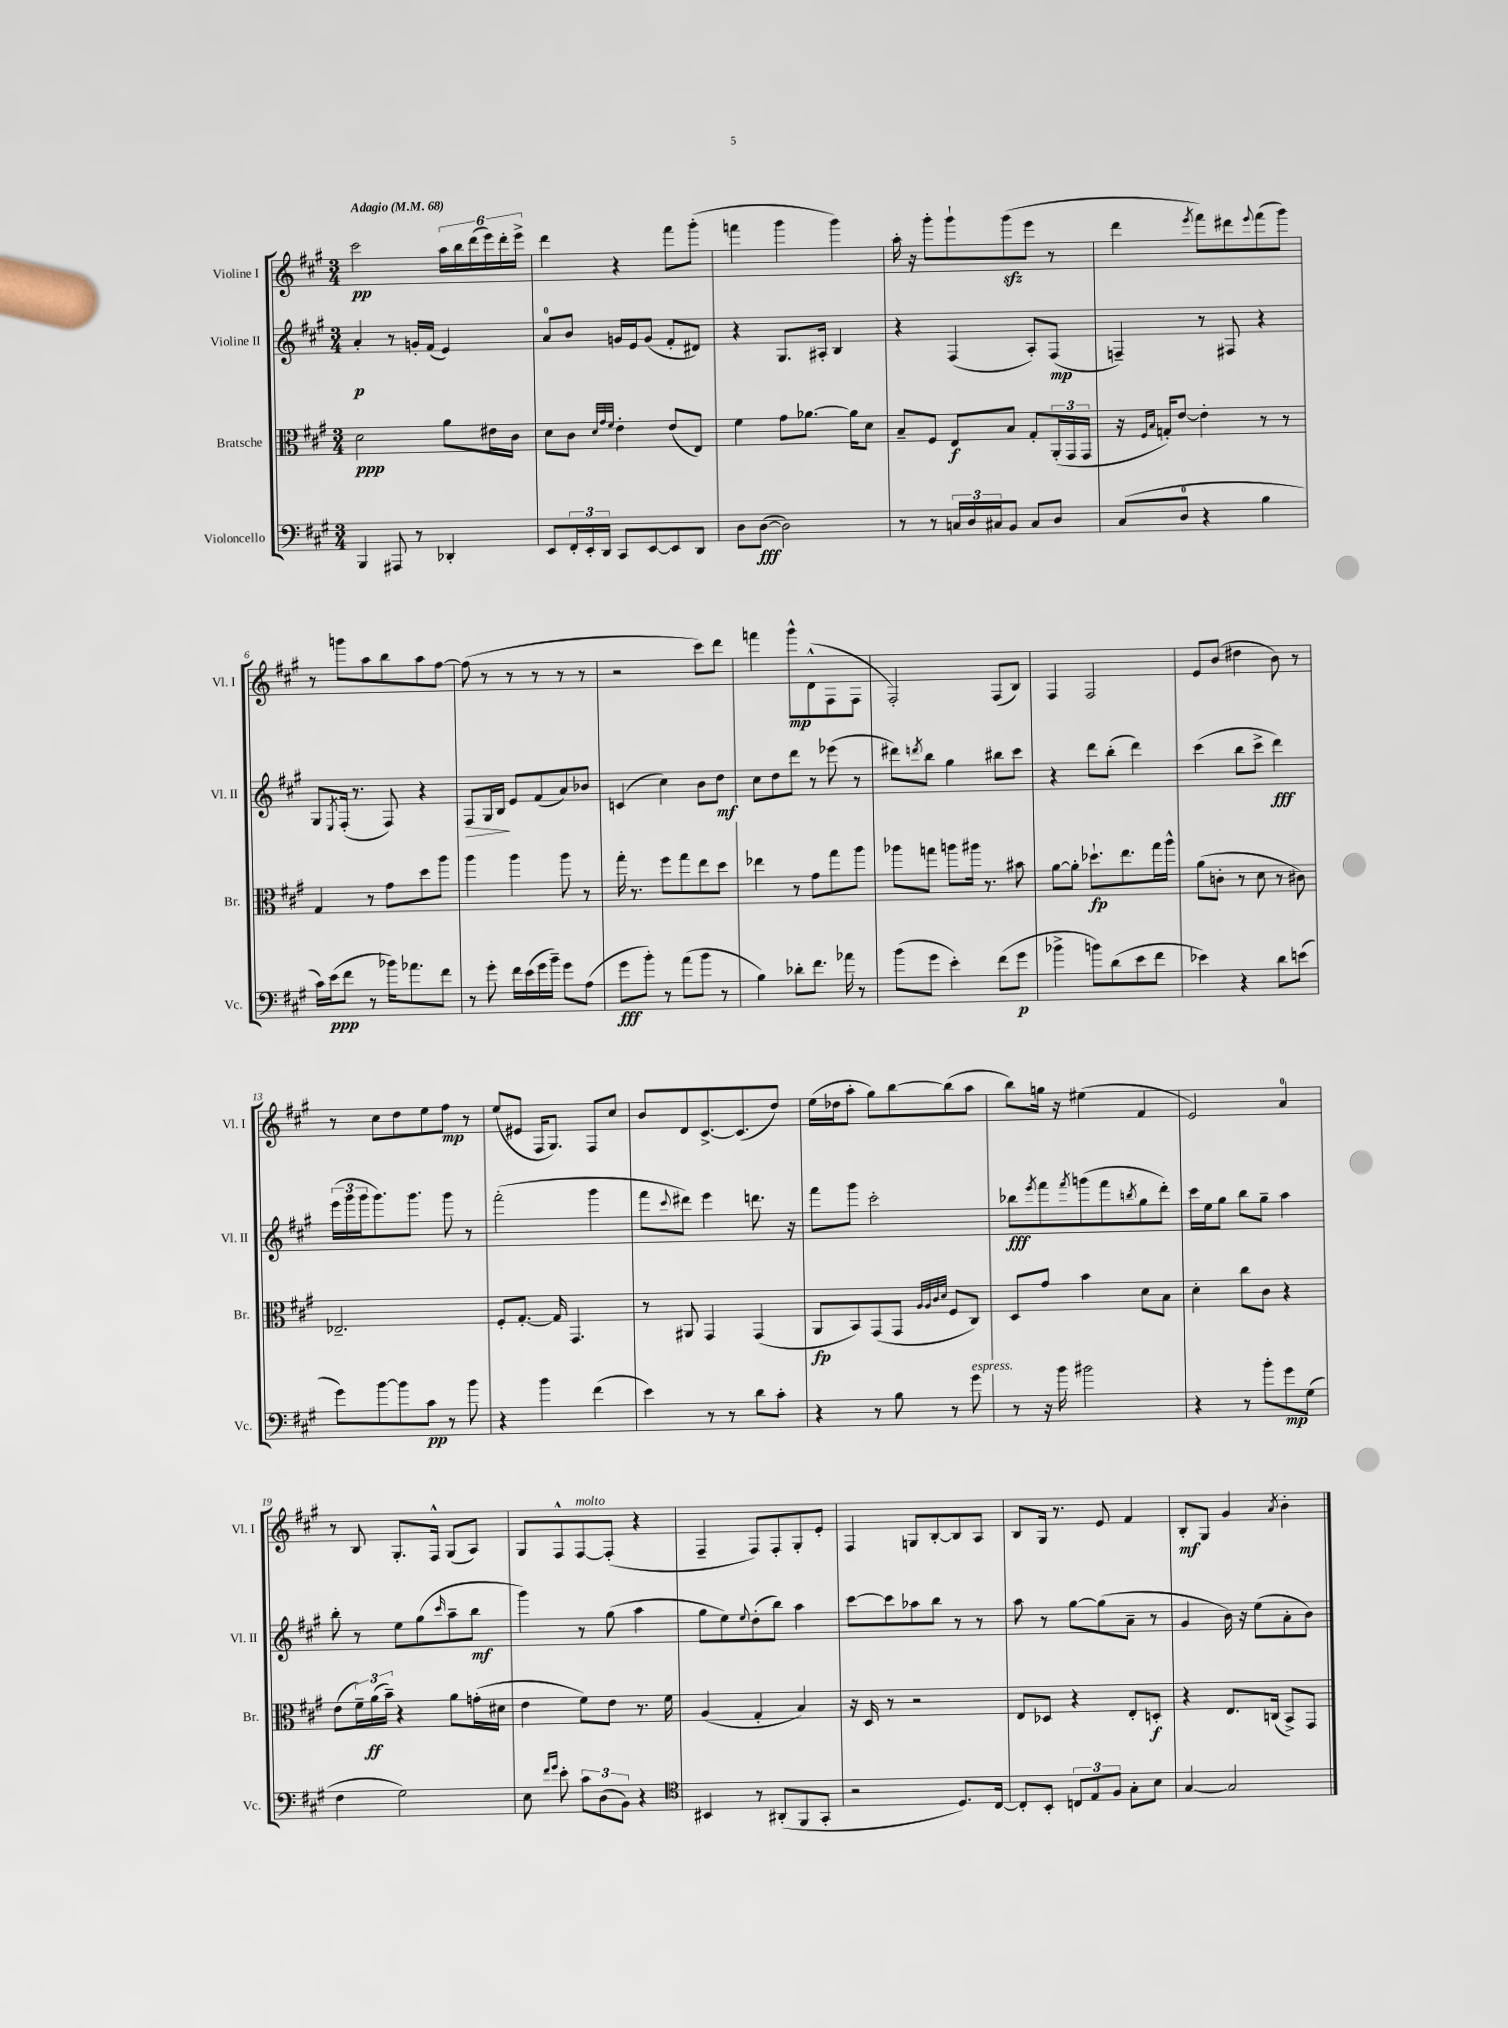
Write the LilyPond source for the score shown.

<<
\new StaffGroup <<
\new Staff = "s0" \with { instrumentName = "Violine I" shortInstrumentName = "Vl. I" } {
    \clef treble \key a \major \numericTimeSignature \time 3/4 \tempo "Adagio" 4 = 68
    cis'''2\pp \tuplet 6/4 { a''16 b''16 d'''16( e'''16) d'''16-. e'''16-> } |
    d'''4 r4 fis'''8 gis'''8-.( |
    f'''4 gis'''4 gis'''4) |
    a''16-. r16 gis'''8-. gis'''8-! gis'''8\sfz( e'''8 r8 |
    d'''4 \acciaccatura { e'''8 } fis'''8) dis'''8 \appoggiatura { e'''8 } fis'''8( gis'''8) |
    r8 g'''8 a''8 b''8 a''8 fis''8~ |
    fis''8( r8 r8 r8 r8 r8 |
    r2 cis'''8) d'''8 |
    f'''4 gis'''8-^\mp d'8-^( fis8 fis8 |
    fis2-.) fis8( b8) |
    fis4 fis2 |
    e'8 b'8( dis''4 b'8) r8 |
    r8 cis''8 d''8 e''8 fis''8\mp r8 |
    e''8( eis'8 fis16 gis8.) fis8 cis''8 |
    b'8 d'8 cis'8.~-> cis'8.( d''8) |
    e''16( des''16 a''8-. gis''8) b''8~ b''8( a''8 |
    b''8) g''16 r16 eis''4( fis'4 |
    e'2) a'4-0 |
    r8 b8 gis8.-. fis16-^ gis8( a8) |
    gis8 fis8-^ fis8~^\markup { \italic "molto" } fis8-.( r4 |
    fis4-- fis8) fis8-. gis8-. e'8-. |
    fis4 g8 b8~-. b8 a8 |
    b8 gis16 r8. e'8 fis'4 |
    b8-.\mf gis8 gis'4 \acciaccatura { a'8 } b'4-. \bar "|." |
}
\new Staff = "s1" \with { instrumentName = "Violine II" shortInstrumentName = "Vl. II" } {
    \clef treble \key a \major \numericTimeSignature \time 3/4
    a'4-.\p r8 g'16-. fis'16( e'4) |
    a'8-0 b'8 g'16 e'16 g'8( fis'8-. dis'8) |
    r4 gis8. ais16-. b4 |
    r4 fis4( a8-.) fis8\mp( |
    f4--) r8 fis8 r4 |
    gis8 \acciaccatura { e8 } fis16-.( r8. fis8) r4 |
    fis8\> gis16 b16\! e'8 fis'8( a'8) bes'8 |
    c'4( cis''4) b'8 d''8\mf |
    cis''8 d''8 d'''8 r8 ees'''8( r8 |
    dis'''8) \acciaccatura { d'''8 } b''8 gis''4 bis''8 cis'''8 |
    r4 d'''8 b''8-.( d'''4) |
    cis'''4( b''8 cis'''8-> d'''4\fff) |
    \tuplet 3/2 { e'''16( gis'''16 gis'''16 } gis'''8.) gis'''8. gis'''8 r8 |
    fis'''2-.( gis'''4 |
    fis'''8 \appoggiatura { cis'''8 } dis'''8) e'''4 d'''8. r16 |
    fis'''8 gis'''8 cis'''2-. |
    bes''8\fff \acciaccatura { e'''8 } fis'''8 \acciaccatura { fis'''8 } g'''8( fis'''8 \acciaccatura { b''8 } gis''8 d'''8-.) |
    cis'''16 e''16 gis''8 b''8 gis''8-- a''4 |
    b''8-. r8 e''8 gis''8( \grace { cis'''16 } a''8-- b''8\mf |
    gis'''4) r8 gis''8( a''4 |
    gis''8 e''8) \appoggiatura { e''8 } d''8-.( b''8) a''4 |
    cis'''8~ cis'''8 aes''8 b''8 r8 r8 |
    a''8 r8 gis''8~ gis''8( a'8-- r8 |
    gis'4 b'16) r16 e''8( a'8-. b'8) \bar "|." |
}
\new Staff = "s2" \with { instrumentName = "Bratsche" shortInstrumentName = "Br." } {
    \clef alto \key a \major \numericTimeSignature \time 3/4
    d'2\ppp a'8 eis'16 cis'16 |
    d'8 cis'8 \grace { d'32 gis'32 fis'32 } e'4-. e'8( e8) |
    fis'4 gis'8 aes'8.~ aes'16 d'8 |
    b8-- fis8 e8\f b8 gis8-. \tuplet 3/2 { a,16-.( gis,16 gis,16 } |
    r16 \grace { fis16 b16 } g16-.) e'8~ e'4-. r8 r8 |
    gis4 r8 gis'8 d''8 a''8 |
    a''4 a''4 a''8 r8 |
    gis''16-. r8. fis''8 gis''8 e''8 d''8 |
    ees''4 r8 gis'8 gis''8 a''8 |
    aes''8 g''8 a''8 ais''16 r8. bis'8 |
    a'8~ a'8-. des''8.-!\fp e''8. gis''16 a''16-^ |
    a'8( c'8-. r8 d'8 r8 cis'8) |
    ees2.-- |
    fis8-. gis8.~-. gis16 gis,4. |
    r8 ais,8 gis,4 gis,4( |
    a,8\fp b,8) gis,8( gis,8 \grace { a32 a32 cis'32 d'32 } fis8 cis8) |
    d8 gis'8 b'4 d'8 b8 |
    d'4-. cis''8 cis'8 r4 |
    e'8( \tuplet 3/2 { fis'16--) a'16\ff( b'16--) } r4 a'8 g'16-.( dis'16 |
    e'4 fis'8) e'8 r8. fis'16 |
    a4( gis4-. b4) |
    r16 d16 r8 r2 |
    e8 des8 r4 e8-. d8-.\f |
    r4 e8. c16( b,8->) gis,8 \bar "|." |
}
\new Staff = "s3" \with { instrumentName = "Violoncello" shortInstrumentName = "Vc." } {
    \clef bass \key a \major \numericTimeSignature \time 3/4
    b,,4 ais,,8 r8 des,4-. |
    e,8 \tuplet 3/2 { fis,16-. e,16-. d,16 } cis,8 e,8~ e,8 d,8 |
    d8 d8~\fff( d2) |
    r8 r8 \tuplet 3/2 { c16 d16 cis16 } b,8 cis8 d8 |
    cis8( d8-0 r4 b4 |
    cis'16) e'16\ppp( fis'8 r8 bes'16) aes'8. fis'8 |
    r8 gis'8-. fis'16 e'16( gis'16 b'16--) gis'8 a8( |
    gis'8\fff b'8-.) r8 a'8( b'8 r8 |
    b4) des'8-. fis'8. aes'16 r8 |
    b'8( gis'8 e'4-.) fis'8( gis'8\p |
    bes'4-> b'8) d'8( e'8 fis'8 |
    ees'4) r4 d'8 e'8( |
    gis'8) b'8~ b'8 cis'8\pp r8 b'8 |
    r4 b'4 fis'4( |
    e'4) r8 r8 d'8 cis'8-. |
    r4 r8 b8 r8 gis'8^\markup { \italic "espress." } |
    r8 r16 b'16 bis'2 |
    r4 r8 b'8-. gis'8\mp gis8( |
    fis4 gis2) |
    e8 \grace { fis'16 gis'16 } e'8-. \tuplet 3/2 { cis'8 d8( b,8) } r4 |
    \clef tenor bis,4 r8 ais,8-.( fis,8 gis,8-. |
    r2 d8.) cis16~ |
    cis8-. b,8-. \tuplet 3/2 { c8 e8 fis8 } gis8-. b8 |
    gis4~ gis2 \bar "|." |
}
>>
>>
